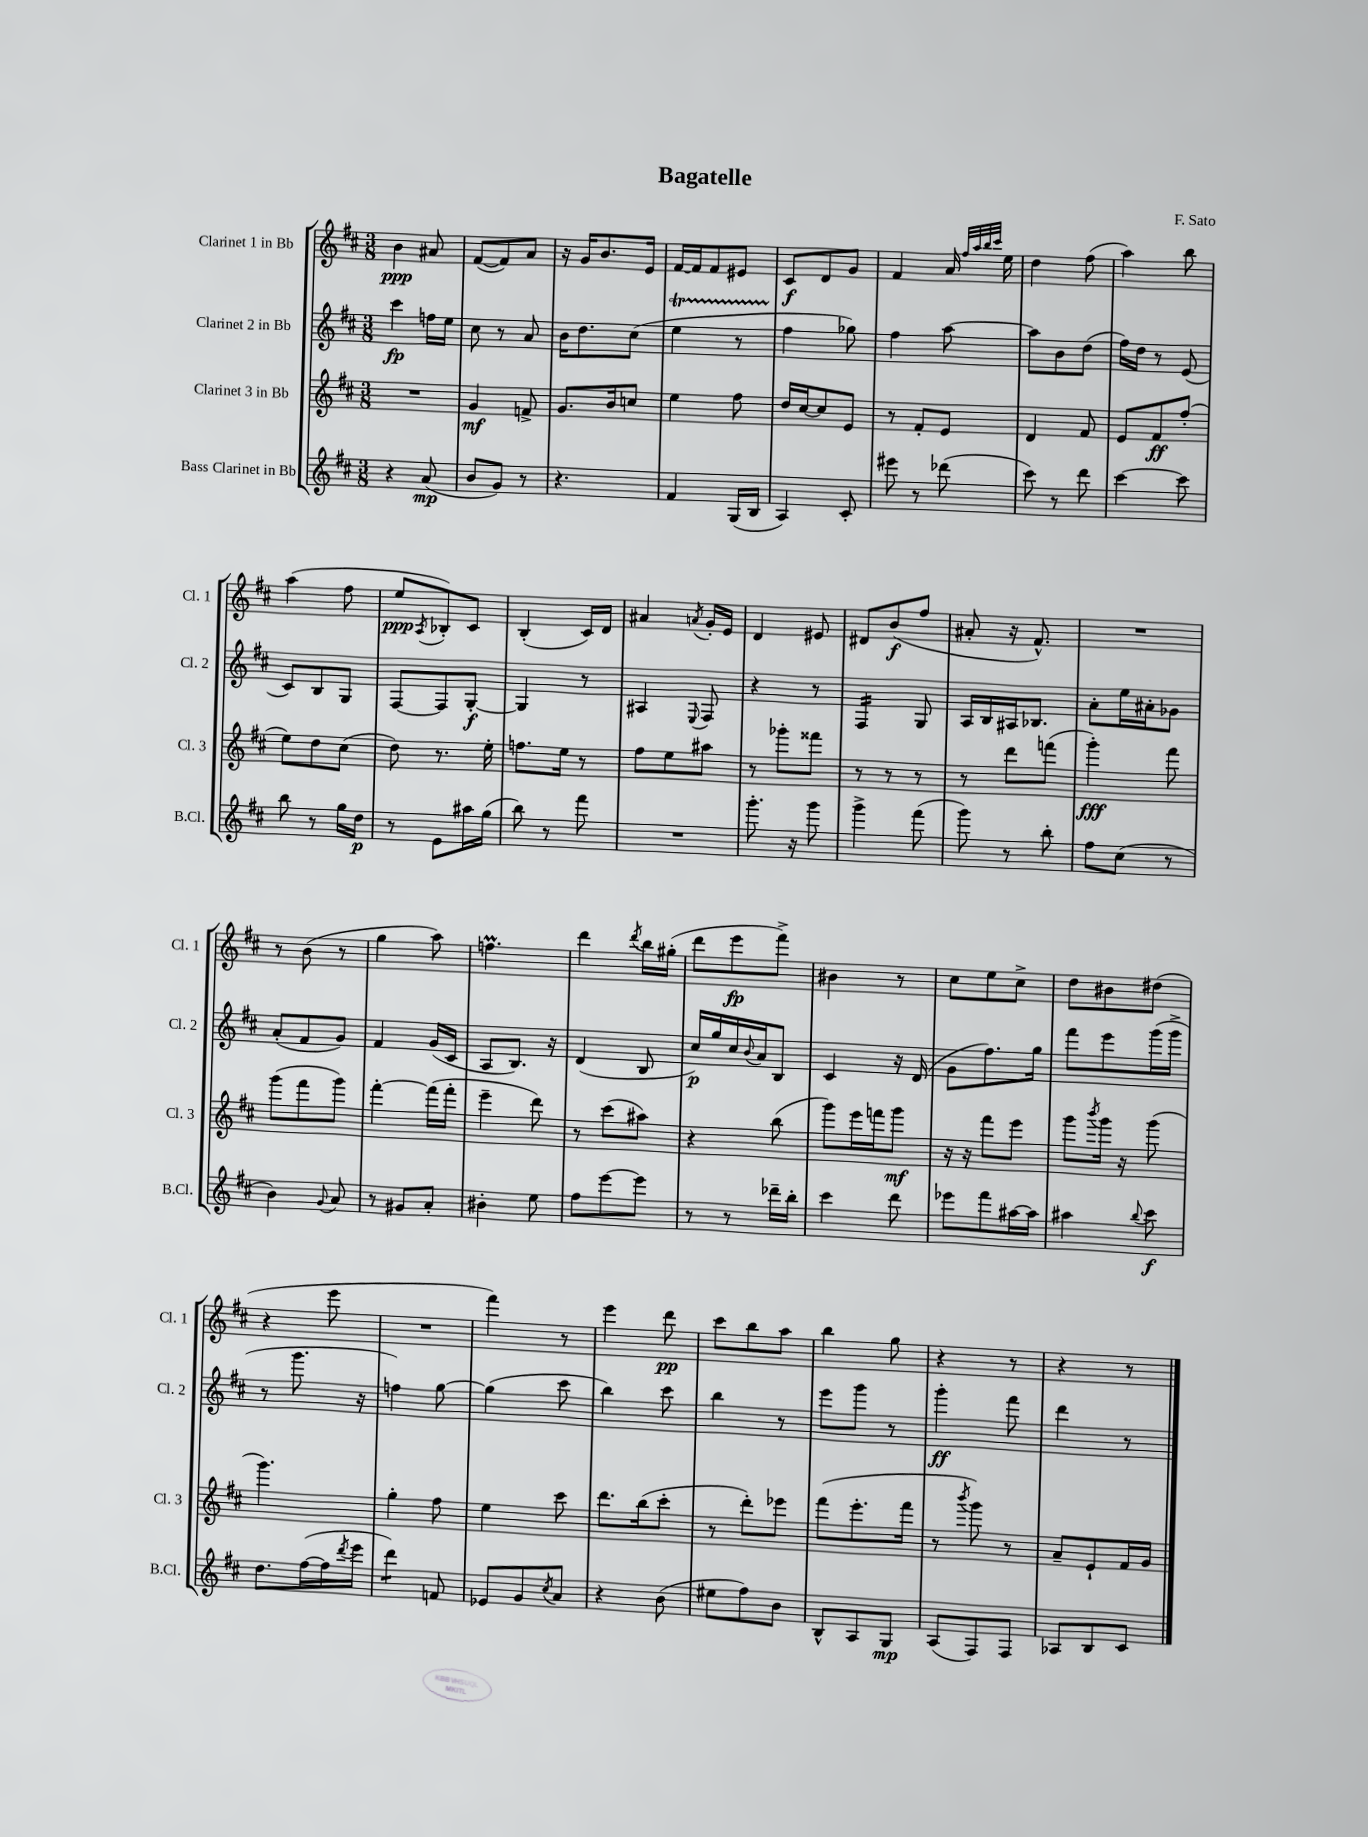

**kern	**kern	**kern	**kern
*staff4	*staff3	*staff2	*staff1
*clefG2	*clefG2	*clefG2	*clefG2
*k[f#c#]	*k[f#c#]	*k[f#c#]	*k[f#c#]
*M3/8	*M3/8	*M3/8	*M3/8
4r	4.r	4ccc#\	4b\
(8a/	.	16ff\LL	8a#/
.	.	16ee\JJ	.
=	=	=	=
8b/L	4g/	8cc#\	([8f#/L
8g/J)	.	8r	8f#/])
8r	8f^/	8a/	8a/J
=	=	=	=
4.r	8.g/L	16b\LK	16r
.	.	8.dd\	16g/LK
.	.	.	8.b/
.	16b/k	.	.
.	8cc/J	(8cc#\J	.
.	.	.	16e/Jk
=	=	=	=
4f#/	4ee\	4ee\	[16f#/LL
.	.	.	16f#/]J
.	.	.	8f#/
(16G/LL	8ff#\	8r	8e#/J
16B/JJ	.	.	.
=	=	=	=
4A/)	16dd/LL	4ff#\	8c#/L
.	[16cc#/J	.	.
.	8cc#/]	.	8d/
8c#'/	8e/J	8gg-\)	8g/J
=	=	=	=
8eee#\	8r	4ff#\	4f#/
8r	8f#'/L	.	.
(8ddd-\	8e/J	[8aa\	16a/
.	.	.	32qqff#/LLL
.	.	.	32qqaa/
.	.	.	32qqbb/
.	.	.	32qqccc#/JJJ
.	.	.	16ee\
=	=	=	=
8ccc#\)	4d/	8aa\]L	4dd\
8r	.	8b\	.
8ddd\	8f#/	(8dd\J	(8ff#\
=	=	=	=
[4ccc#\	8e/L	16ff#\LL)	4aa\)
.	.	16dd\JJ	.
.	8f#/	8r	.
8ccc#\]	(8ff#'/J	(8e/	8bb\
=	=	=	=
8bb\	8ee\L)	8c#/L)	(4aa\
8r	8dd\	8B/	.
16gg\LL	(8cc#\J	8G/J	8ff#\
16dd\JJ	.	.	.
=	=	=	=
8r	8dd\)	[8F#/L	8ee/L
.	.	.	8qA/
8e\L	8.r	8F#/]	8B-'/)
16aa#\L	.	[8G'/J	8c#/J
(16gg\JJ	16ee'\	.	.
=	=	=	=
8bb\)	8.ff\L	4G/]	(4B'/
8r	.	.	.
.	16ee\Jk	.	.
8fff#\	8r	8r	16c#/LL)
.	.	.	16d/JJ
=	=	=	=
4.r	8ff#\L	4A#/	4a#/
.	8ee\	.	.
.	.	8qqE/	8qa/
.	8aa#\J	8F#/	16g'/LL
.	.	.	16e/JJ
=	=	=	=
8.ggg'\	8r	4r	4d/
.	8ggg-'\L	.	.
16r	.	.	.
8ggg\	8fff##\J	8r	8e#/
=	=	=	=
4ggg^\	8r	4F#/	8d#/L
.	8r	.	(8b/
(8fff#\	8r	8G/	8ff#/J
=	=	=	=
8ggg\)	8r	16A/LL	8a#'/
.	.	16B/	.
8r	8ddd\L	16A#/J	16r
.	.	8.B-/J	8.f#^^/)
8bb'\	(8fff\J	.	.
=	=	=	=
8ff#\L	4ggg'\)	8a'\L	4.r
(8cc#\J	.	16ee\L	.
.	.	16a#'\J	.
8r	8fff#\	8g-\J	.
=	=	=	=
4b\)	(8ggg\L	(8a'/L	8r
.	8fff#\	8f#/	(8b\
8qqg/	.	.	.
8a/	8ggg\J)	8g/J)	8r
=	=	=	=
8r	[4fff#'\	4f#/	4gg\
8g#/L	.	.	.
8a'/J	(16fff#\]LL	(16g/LL	8aa\)
.	16fff#'\JJ	16c#/JJ	.
=	=	=	=
4b#'\	4eee~\	8A/L	4.ff\
.	.	8.B/J)	.
8ee\	8ddd\)	.	.
.	.	16r	.
=	=	=	=
8ff#\L	8r	(4d/	4ddd\
[8eee\	(8ccc#\L	.	.
.	.	.	8qddd/
8eee\]J	8aa#\J)	8B/	16bb\LL
.	.	.	(16gg#'\JJ
=	=	=	=
8r	4r	16cc#/LL)	8ddd\L
.	.	16gg/	.
8r	.	16cc#/	8eee\
.	.	8qqb/	.
.	.	16a/J	.
16ddd-~\LL	(8bb\	8B/J	8fff#^\J)
16bb'\JJ	.	.	.
=	=	=	=
4ccc#\	8ggg\L)	4c#/	4b#\
.	16eee\L	.	.
.	16fff\J	.	.
8ddd\	8ggg\J	16r	8r
.	.	(16d/	.
=	=	=	=
8eee-\L	16r	8g\L	8cc#\L
.	16r	.	.
8fff#\	8fff#\L	8.ff#\)	8ee\
[16aa#\L	8eee\J	.	8cc#^\J
16aa#\]JJ	.	16gg\Jk	.
=	=	=	=
4aa#\	8ggg\L	8fff#\L	8dd\L
.	8qbbb/	.	.
.	16ggg\Jk	8eee\	8b#\
.	16r	.	.
8qqbb/	.	.	.
8ccc#\	(8ggg\	(16ggg\L	(8dd#\J
.	.	16ggg^\JJ	.
=	=	=	=
8.dd\L	4.ggg\)	8r	4r
.	.	8.ggg\	.
([16ff#\L	.	.	.
16ff#\]	.	.	8eee\
8qddd/	.	.	.
16eee\JJ	.	16r	.
=	=	=	=
4ddd\)	4gg'\	4ff\)	4.r
8f/	8ff#\	[8gg\	.
=	=	=	=
8e-/L	4ee\	(4gg\]	4fff#\)
8g/	.	.	.
8qcc#/	.	.	.
8a/J	8ccc#\	8ccc#\	8r
=	=	=	=
4r	8.ddd\L	4bb\)	4eee\
.	(16bb\k	.	.
(8b\	8ccc#'\J	8ccc#\	8ddd\
=	=	=	=
8ee#\L	8r	4bb\	8ccc#\L
8ff#\)	8ddd'\L)	.	8bb\
8b\J	8eee-\J	8r	8aa\J
=	=	=	=
8B^^/L	(8fff#\L	8eee\L	4bb\
8A/	8.eee'\	8ggg\J	.
8G/J	.	8r	8gg\
.	16fff#\Jk	.	.
=	=	=	=
(8A/L	8r	4ggg'\	4r
.	8qbbb/	.	.
8F#/)	8ggg\)	.	.
8F#/J	8r	8fff#\	8r
=	=	=	=
8A-/L	8a~/L	4ddd\	4r
8B/	8e`/	.	.
8c#/J	16f#/L	8r	8r
.	16g/JJ	.	.
==	==	==	==
*-	*-	*-	*-
